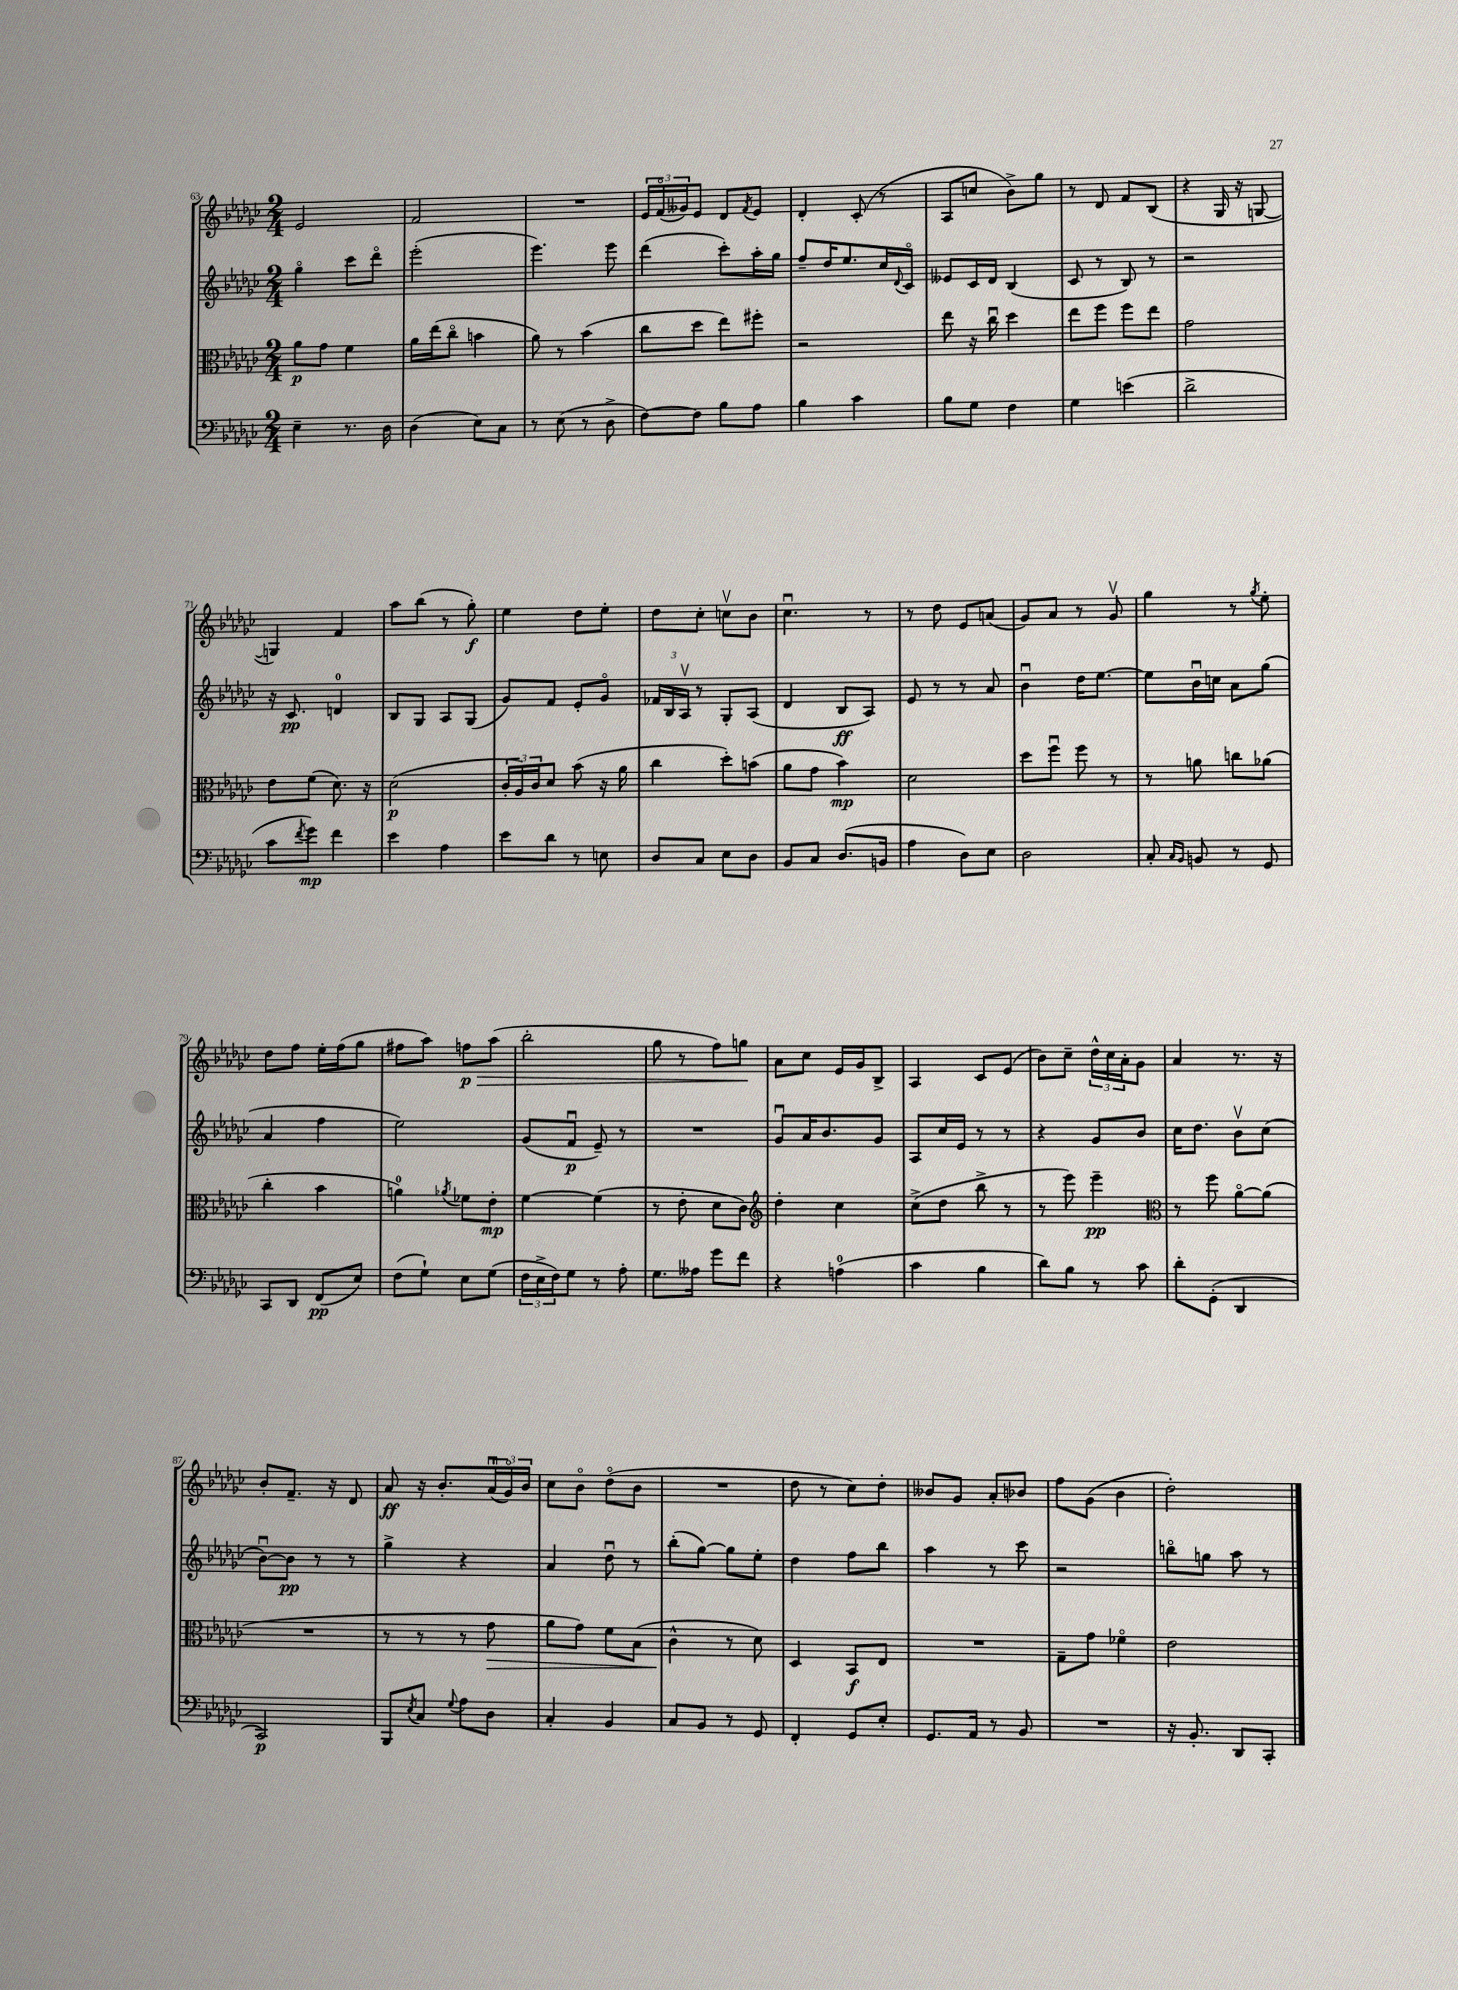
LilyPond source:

<<
\new StaffGroup <<
\new Staff = "s0" {
    \clef treble \key ges \major \numericTimeSignature \time 2/4
    ees'2 |
    f'2 |
    R2 |
    \tuplet 3/2 { ees'16 f'16\flageolet( geses'16) } ees'8 des'8 \acciaccatura { f'8 } ees'8 |
    des'4-. ces'8-.( r8 |
    aes8 c''8 bes'8->) ges''8 |
    r8 des'8 f'8 bes8( |
    r4 ges16 r16 g8~ |
    g4) f'4 |
    aes''8 bes''8( r8 ges''8-.\f) |
    ees''4 des''8 ees''8-. |
    des''8 ces''8-. c''8\upbow bes'8 |
    ces''4.\downbow r8 |
    r8 des''8 ees'8 a'8( |
    ges'8) aes'8 r8 ges'8\upbow |
    ges''4 r8 \acciaccatura { ges''8 } ees''8-. |
    des''8 f''8 ees''16-. f''16( ges''8 |
    fis''8 aes''8) f''8\p\> aes''8( |
    bes''2-. |
    ges''8 r8 f''8) g''8\! |
    aes'8 ces''8 ees'16 ges'16 bes8-> |
    aes4 ces'8 ees'8( |
    bes'8) ces''8-- \tuplet 3/2 { des''16-^ ces''16 aes'16-. } ges'8 |
    aes'4 r8. r16 |
    bes'8-. f'8.-- r16 des'8 |
    aes'8\ff r16 bes'8.-. \tuplet 3/2 { aes'16\downbow( ges'16\flageolet) bes'16 } |
    ces''8 bes'8\flageolet des''8\flageolet( bes'8 |
    R2 |
    des''8 r8 ces''8) des''8-. |
    beses'8 ges'8 aes'8-. bes'8 |
    f''8 ges'8( bes'4 |
    des''2-.) \bar "|." |
}
\new Staff = "s1" {
    \clef treble \key ges \major \numericTimeSignature \time 2/4
    ges''4\flageolet ces'''8 des'''8\flageolet |
    ees'''2-.( |
    ees'''4.) ees'''8 |
    des'''4( ces'''8-.) aes''16-. ges''16 |
    f''8-- des''16 ees''8. ces''16 \appoggiatura { des'8 } ces'16\flageolet |
    eeses'8 ces'16 des'16 bes4( |
    ces'8 r8 bes8) r8 |
    r2 |
    r16 ces'8.\pp d'4-0 |
    bes8 ges8 aes8 ges8( |
    ges'8) f'8 ees'8-. ges'8\flageolet |
    \tuplet 3/2 { fes'16 bes16 aes16\upbow } r8 ges8-. aes8( |
    des'4 bes8\ff aes8) |
    ees'8 r8 r8 aes'8 |
    bes'4\downbow des''16 ees''8.~ |
    ees''8 bes'16\downbow c''16 aes'8 ges''8( |
    aes'4 f''4 |
    ees''2) |
    ges'8( f'8\downbow\p ees'8--) r8 |
    R2 |
    ges'8\downbow aes'16 bes'8. ges'8 |
    aes8 ces''16 ees'16 r8 r8 |
    r4 ges'8 bes'8 |
    ces''16 des''8. bes'8\upbow ces''8( |
    bes'8~\downbow) bes'8\pp r8 r8 |
    ges''4-> r4 |
    aes'4 des''8\downbow r8 |
    bes''8-.( ges''8~) ges''8 ees''8-. |
    des''4 f''8 bes''8 |
    aes''4 r8 ces'''8 |
    r2 |
    b''8\flageolet g''8 aes''8 r8 \bar "|." |
}
\new Staff = "s2" {
    \clef alto \key ges \major \numericTimeSignature \time 2/4
    aes'8\p ges'8 f'4 |
    aes'16 ees''16( ces''8\flageolet b'4 |
    aes'8) r8 bes'4( |
    ces''8 des''8 ees''8) fis''8-. |
    r2 |
    ees''8 r16 ces''16\downbow des''4 |
    ees''8 f''8 f''8 ees''8 |
    ges'2 |
    ees'8 f'8( des'8.) r16 |
    des'2\p( |
    \tuplet 3/2 { ces'16-. aes16) ces'16 } des'8 bes'8( r16 aes'16 |
    ces''4 des''8-.) b'8( |
    aes'8 ges'8 bes'4\mp) |
    des'2 |
    des''8 f''8\downbow f''8 r8 |
    r8 a'8 c''8 aes'8( |
    ces''4-. bes'4 |
    a'4-0) \acciaccatura { aes'8 } fes'8 ees'8-.\mp |
    f'4~ f'4( |
    r8 ees'8-. des'8 ces'8) |
    \clef treble des''4-. ces''4 |
    ces''8->( des''8 bes''8-> r8 |
    r8 ees'''8) ees'''4--\pp |
    \clef alto r8 f''8 aes'8~\flageolet aes'8( |
    R2 |
    r8 r8 r8 ges'8\> |
    aes'8 ges'8) f'8 bes8( |
    ces'4-^\! r8 des'8) |
    des4 bes,8\f ees8 |
    R2 |
    ges8-- ges'8 fes'4\flageolet |
    ees'2 \bar "|." |
}
\new Staff = "s3" {
    \clef bass \key ges \major \numericTimeSignature \time 2/4
    ees4-- r8. des16 |
    des4( ees8) ces8 |
    r8 ees8( r8 des8-> |
    f8~) f8 bes8 aes8 |
    bes4 ces'4 |
    bes8 ges8 f4 |
    ges4 e'4( |
    des'2-> |
    ces'8 \acciaccatura { f'8 } ges'8\mp) f'4 |
    ees'4 aes4 |
    ees'8 des'8 r8 e8 |
    des8 ces8 ees8 des8 |
    bes,8 ces8 des8.( b,16 |
    aes4 des8) ees8 |
    des2 |
    ces8-. \grace { ces16 bes,16 } b,8 r8 ges,8 |
    ces,8 des,8 f,8\pp( ees8) |
    f8( ges8-!) ees8 ges8( |
    \tuplet 3/2 { f16 ees16-> f16) } ges8 r8 aes8-. |
    ges8. aeses16 ges'8 f'8 |
    r4 a4-0( |
    ces'4 bes4 |
    des'8) bes8 r8 ces'8 |
    des'8-. ges,8-.( des,4 |
    ces,2\p) |
    bes,,8 \acciaccatura { ees8 } ces8 \appoggiatura { ges8 } aes8 des8 |
    ces4-. bes,4 |
    ces8 bes,8 r8 ges,8 |
    f,4-. ges,8 ees8-. |
    ges,8. aes,16 r8 bes,8 |
    R2 |
    r16 bes,8.-. des,8 ces,8-. \bar "|." |
}
>>
>>
\layout { \context { \Score currentBarNumber = #63 } }
